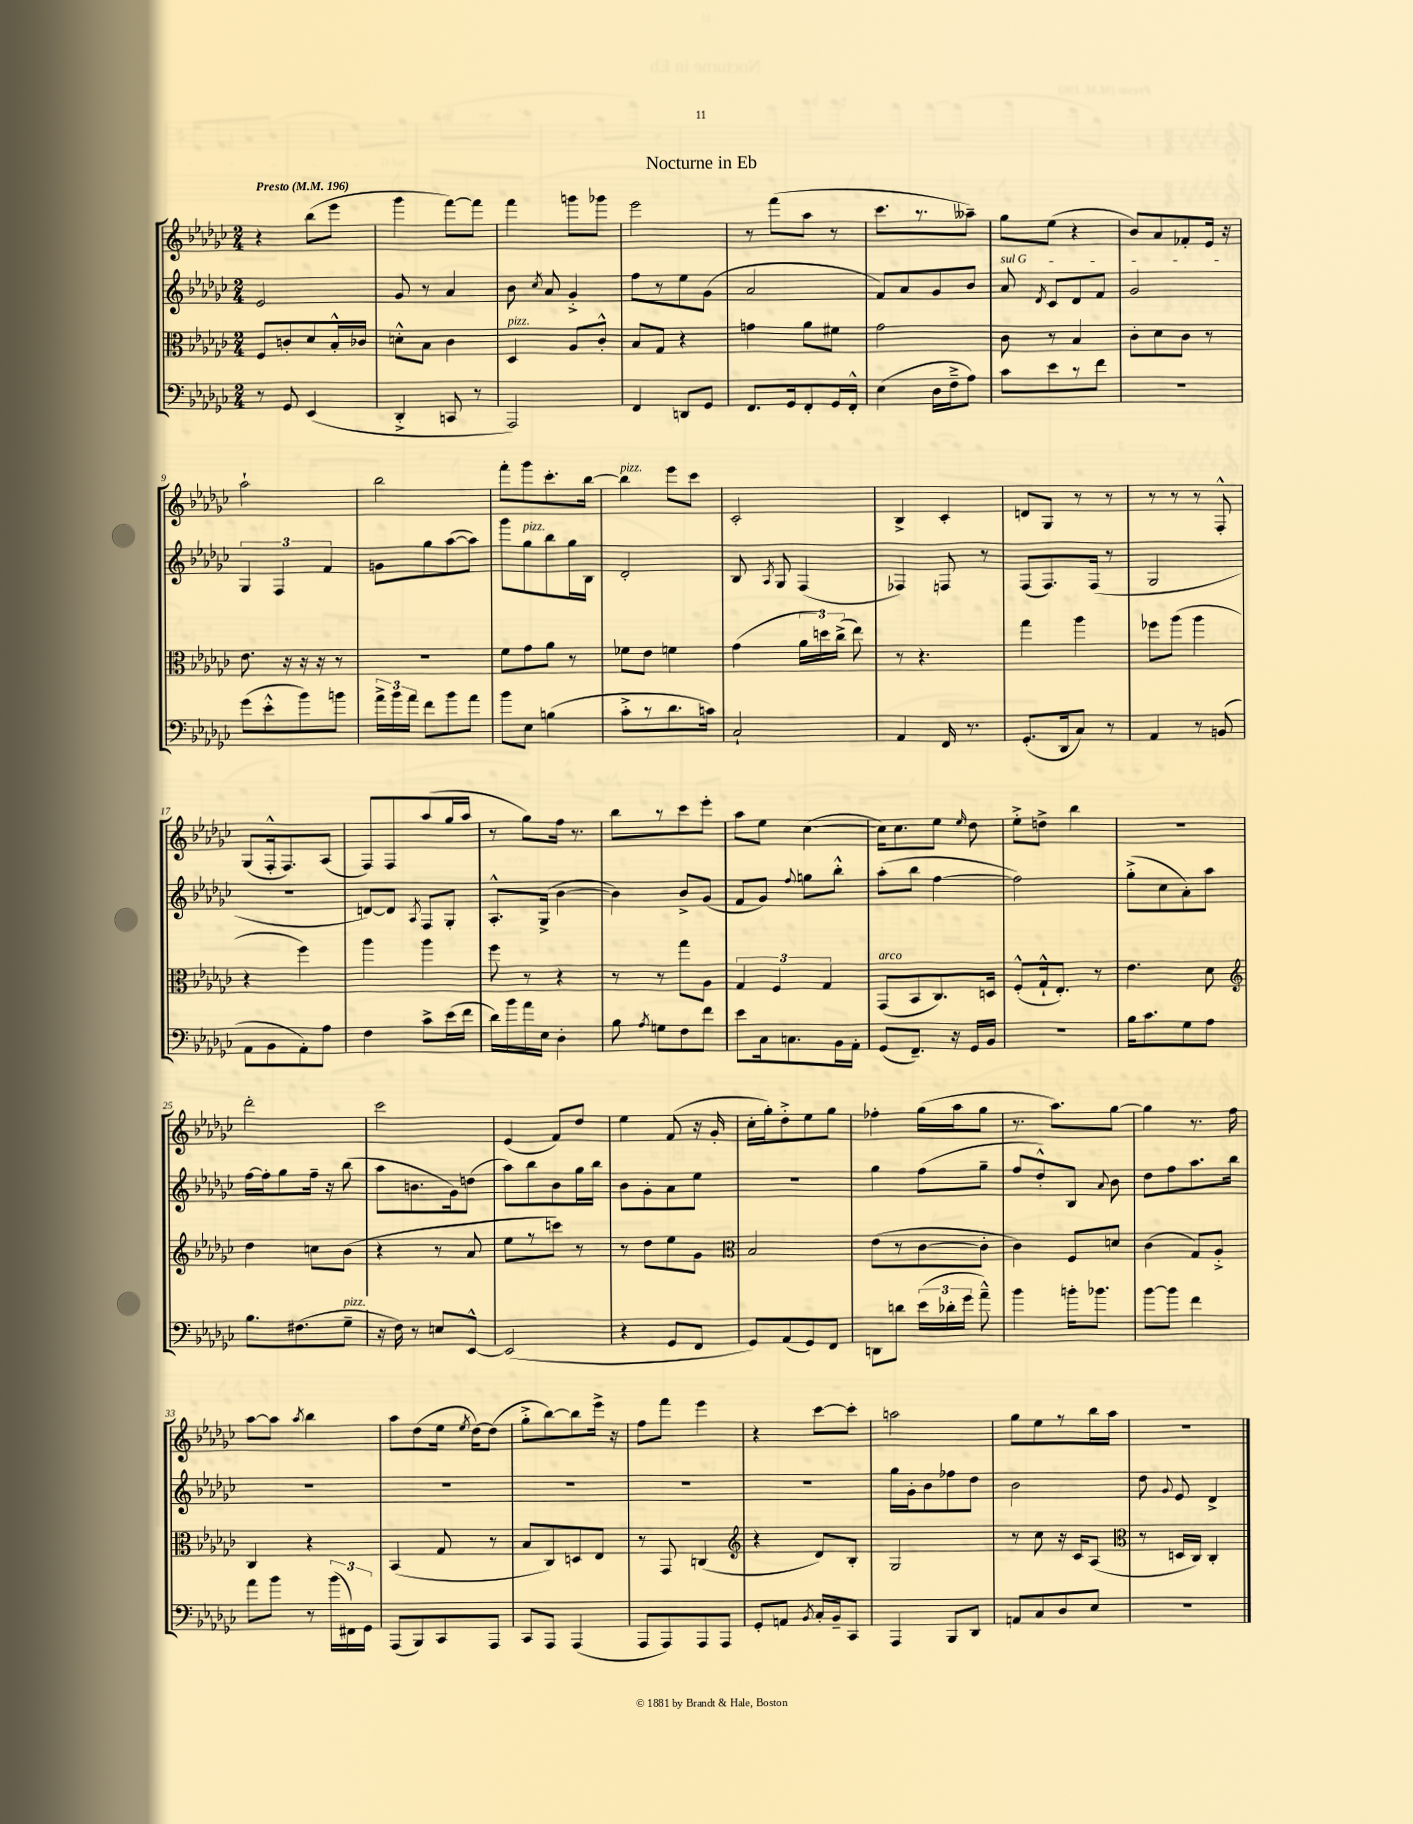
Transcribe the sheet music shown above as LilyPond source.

\header { title = "Nocturne in Eb" }
<<
\new StaffGroup <<
\new Staff = "s0" {
    \clef treble \key ges \major \numericTimeSignature \time 2/4 \tempo "Presto" 4 = 196
    \autoBeamOff r4 bes''8[( ees'''8] |
    ges'''4 f'''8[~) f'''8] |
    f'''4 g'''8[ ges'''8] |
    ees'''2 |
    r8 f'''8[( aes''8] r8 |
    ces'''8.[ r8. aeses''8]--) |
    ges''8[ ees''8]( r4 |
    bes'8[) aes'8 fes'8-. ees'16] r16 |
    aes''2-! |
    bes''2 |
    f'''8[-. ges'''8 ces'''8.-. bes''16]~ |
    bes''4^\markup { \italic "pizz." } ees'''8[ ces'''8] |
    ces'2-. |
    bes4-> ces'4-. |
    d'8[ ges8] r8 r8 |
    r8 r8 r8 f8-.-^ |
    ges8[( f16-.-^ f8.) aes8]( |
    f8[) f8 aes''8( ges''16 aes''16] |
    r8 ges''8[) f''16] r8. |
    bes''8[ r8 ces'''8 ees'''8]-. |
    aes''8[ ees''8] ces''4~( |
    ces''16[) ces''8. ees''8] \grace { ees''16 } des''8 |
    ees''8[-.-> d''8]-> bes''4 |
    r2 |
    des'''2-. |
    ces'''2 |
    ees'4( f'8[) des''8] |
    ees''4 f'8( r16 ges'16-. |
    ces''16[-. ges''16-.) des''8-.-> ees''8 ges''8] |
    fes''4-. ges''16[( aes''16 ges''8] |
    r8. aes''8.[) ges''8]~ |
    ges''4 r8. f''16 |
    aes''8[~ aes''8] \acciaccatura { aes''8 } bes''4 |
    aes''8[ des''8( ees''16] \acciaccatura { ees''8 } des''16[~) des''8]( |
    ges''8[-.-> bes''8~) bes''8 ees'''16]-> r16 |
    f''8[ f'''8] ees'''4 |
    r4 ces'''8[~ ces'''8]-. |
    a''2 |
    ges''8[ ees''8 r8 bes''16 aes''16] |
    r2 \bar "|." |
}
\new Staff = "s1" {
    \clef treble \key ges \major \numericTimeSignature \time 2/4
    \autoBeamOff ees'2 |
    ges'8 r8 aes'4 |
    bes'8 \acciaccatura { ces''8 } aes'8 ges'4-.-> |
    f''8[ r8 ees''8 ges'8]( |
    aes'2 |
    f'8[) aes'8 ges'8 bes'8] |
    \once \override TextSpanner.bound-details.left.text = \markup { \italic "sul G" } aes'8\startTextSpan \acciaccatura { des'8 } ces'8[ des'8 f'8] |
    ges'2\stopTextSpan |
    \tuplet 3/2 { ges4 f4 f'4 } |
    g'8[ ges''8 aes''8~( aes''8]) |
    ges'''8[ ges''8^\markup { \italic "pizz." } bes''8 ges''16 bes16] |
    des'2-. |
    bes8 \acciaccatura { aes8 } ges8 f4( |
    fes4) f8 r8 |
    f8[( f8.) f16]( r8 |
    ges2 |
    r2 |
    d'8[~) d'8] \acciaccatura { aes8 } f8[ ges8]-. |
    aes8.[-.-^ ges16]->( bes'4~ |
    bes'4) bes'8[-> ges'8]( |
    f'8[ ges'8]) \appoggiatura { f''8 } g''8[ bes''8]-.-^ |
    aes''8[-.( bes''8] f''4~ |
    f''2) |
    ges''8[-.->( ces''8 aes'8-.) aes''8] |
    f''16[~ f''16-. ges''8 f''16]-- r16 bes''8( |
    aes''8[ b'8. ges'16) d''8]( |
    aes''8[) bes''8 bes'8 ges''16 bes''16] |
    bes'8[ ges'8-. aes'8 ees''8] |
    R2 |
    ges''4 f''8[( ges''8]-- |
    f''8[ des''8-.-^) bes8] \appoggiatura { aes'8 } bes'8 |
    des''8[ f''8 aes''8. bes''16] |
    r2 |
    R2 |
    R2 |
    R2 |
    R2 |
    ges''16[ ges'16-. bes'8 fes''8 des''8] |
    bes'2 |
    des''8 \appoggiatura { ges'8 } ees'8 des'4-> \bar "|." |
}
\new Staff = "s2" {
    \clef alto \key ges \major \numericTimeSignature \time 2/4
    \autoBeamOff f8[ c'8-. des'8 bes16-.-^ ces'16] |
    d'8[-.-^ bes8] ces'4 |
    des4^\markup { \italic "pizz." } aes8[ ces'8]-.-^ |
    bes8[ ges8] r4 |
    g'4 aes'8[ fis'8] |
    ges'2 |
    ces'8 r8 bes4 |
    ces'8[-. des'8 ces'8] r8 |
    ees'8. r16 r16 r16 r8 |
    R2 |
    f'8[ ges'8 aes'8] r8 |
    fes'8[ ees'8] f'4 |
    ges'4( \tuplet 3/2 { aes'16[ d''16) ces''16]->( } ees''8) |
    r8 r4. |
    ges''4 aes''4 |
    fes''8[ aes''8]( aes''4 |
    r4 f''4) |
    aes''4 aes''4 |
    f''8 r8 r4 |
    r8 r8 ges''8[ aes8] |
    \tuplet 3/2 { ges4 f4 ges4 } |
    ges,8[^\markup { \italic "arco" }( bes,8 ces8.) d16] |
    f8[-.-^( ges16-!-^ ees8.]-.) r8 |
    ees'4. des'8 |
    \clef treble des''4 c''8[ bes'8]( |
    r4 r8 aes'8 |
    ees''8[ r8 c'''8]) r8 |
    r8 des''8[ ees''8 ges'8] |
    \clef alto bes2 |
    ees'8[( r8 ces'8~ ces'8]-. |
    ces'4) f8[ d'8] |
    ces'4( ges8[) aes8]-.-> |
    ces4 r4 |
    bes,4( ges8 r8 |
    bes8[ ces8) d8 ees8] |
    r8 ges,8 c4( |
    \clef treble r4 des'8[) bes8]-. |
    ges2 |
    r8 ces''8 r16 ces'16[ aes8]( |
    \clef alto r8 d16[ ces16]) ces4-. \bar "|." |
}
\new Staff = "s3" {
    \clef bass \key ges \major \numericTimeSignature \time 2/4
    \autoBeamOff r8 ges,8 ees,4( |
    des,4-.-> c,8 r8 |
    aes,,2) |
    f,4 d,8[ ges,8] |
    f,8.[ ges,16 f,8-. ges,16 f,16]-.-^ |
    ees4( des16[ f16---> aes8]) |
    ces'8[ ees'8 r8 f'8] |
    R2 |
    ges'8[( ees'8-.-^ bes'8) b'8] |
    \tuplet 3/2 { aes'16[-> bes'16 aes'16] } f'8[ bes'8 aes'8] |
    bes'8[ ees8] b4( |
    ces'8[-.-> r8 des'8. c'16]) |
    ces2-! |
    aes,4 f,16 r8. |
    ges,8.[-.( des,16 ces8]) r8 |
    aes,4 r8 b,8( |
    aes,8[ bes,8 aes,8-.) aes8] |
    f4 ces'8[-> ees'16( f'16] |
    des'16[) bes'16 aes'16 ees16] des4-. |
    bes8 \acciaccatura { aes8 } g8[ f8 f'8] |
    ees'8[ ces16 c8. bes,16 aes,16]-. |
    ges,8[( f,8.]--) r16 ges,16[ bes,16] |
    R2 |
    bes16[ ces'8. ges8 aes8] |
    bes8.[ fis8.( ges8]--^\markup { \italic "pizz." } |
    r16 f16) r8 e8[ ees,8]~-^ |
    ees,2( |
    r4 ges,8[ f,8] |
    ges,8[) aes,8( ges,8) f,8] |
    d,8[ d'8] \tuplet 3/2 { ees'16[( des'16-. ges'16] } aes'8---^) |
    bes'4 b'16[-. bes'8.] |
    bes'8[~ bes'8] f'4 |
    aes'8[ bes'8] r8 \tuplet 3/2 { bes'16[( fis,16) ges,16] } |
    aes,,8[( bes,,8) ces,8 aes,,8] |
    ces,8[ aes,,8] aes,,4( |
    aes,,8[ aes,,8) aes,,8 aes,,8] |
    ges,8[-. a,8] \acciaccatura { bes,8 } ces16[-. bes,16-- ces,8] |
    aes,,4 bes,,8[ des,8] |
    a,8[ ces8 des8 ees8] |
    R2 \bar "|." |
}
>>
>>
